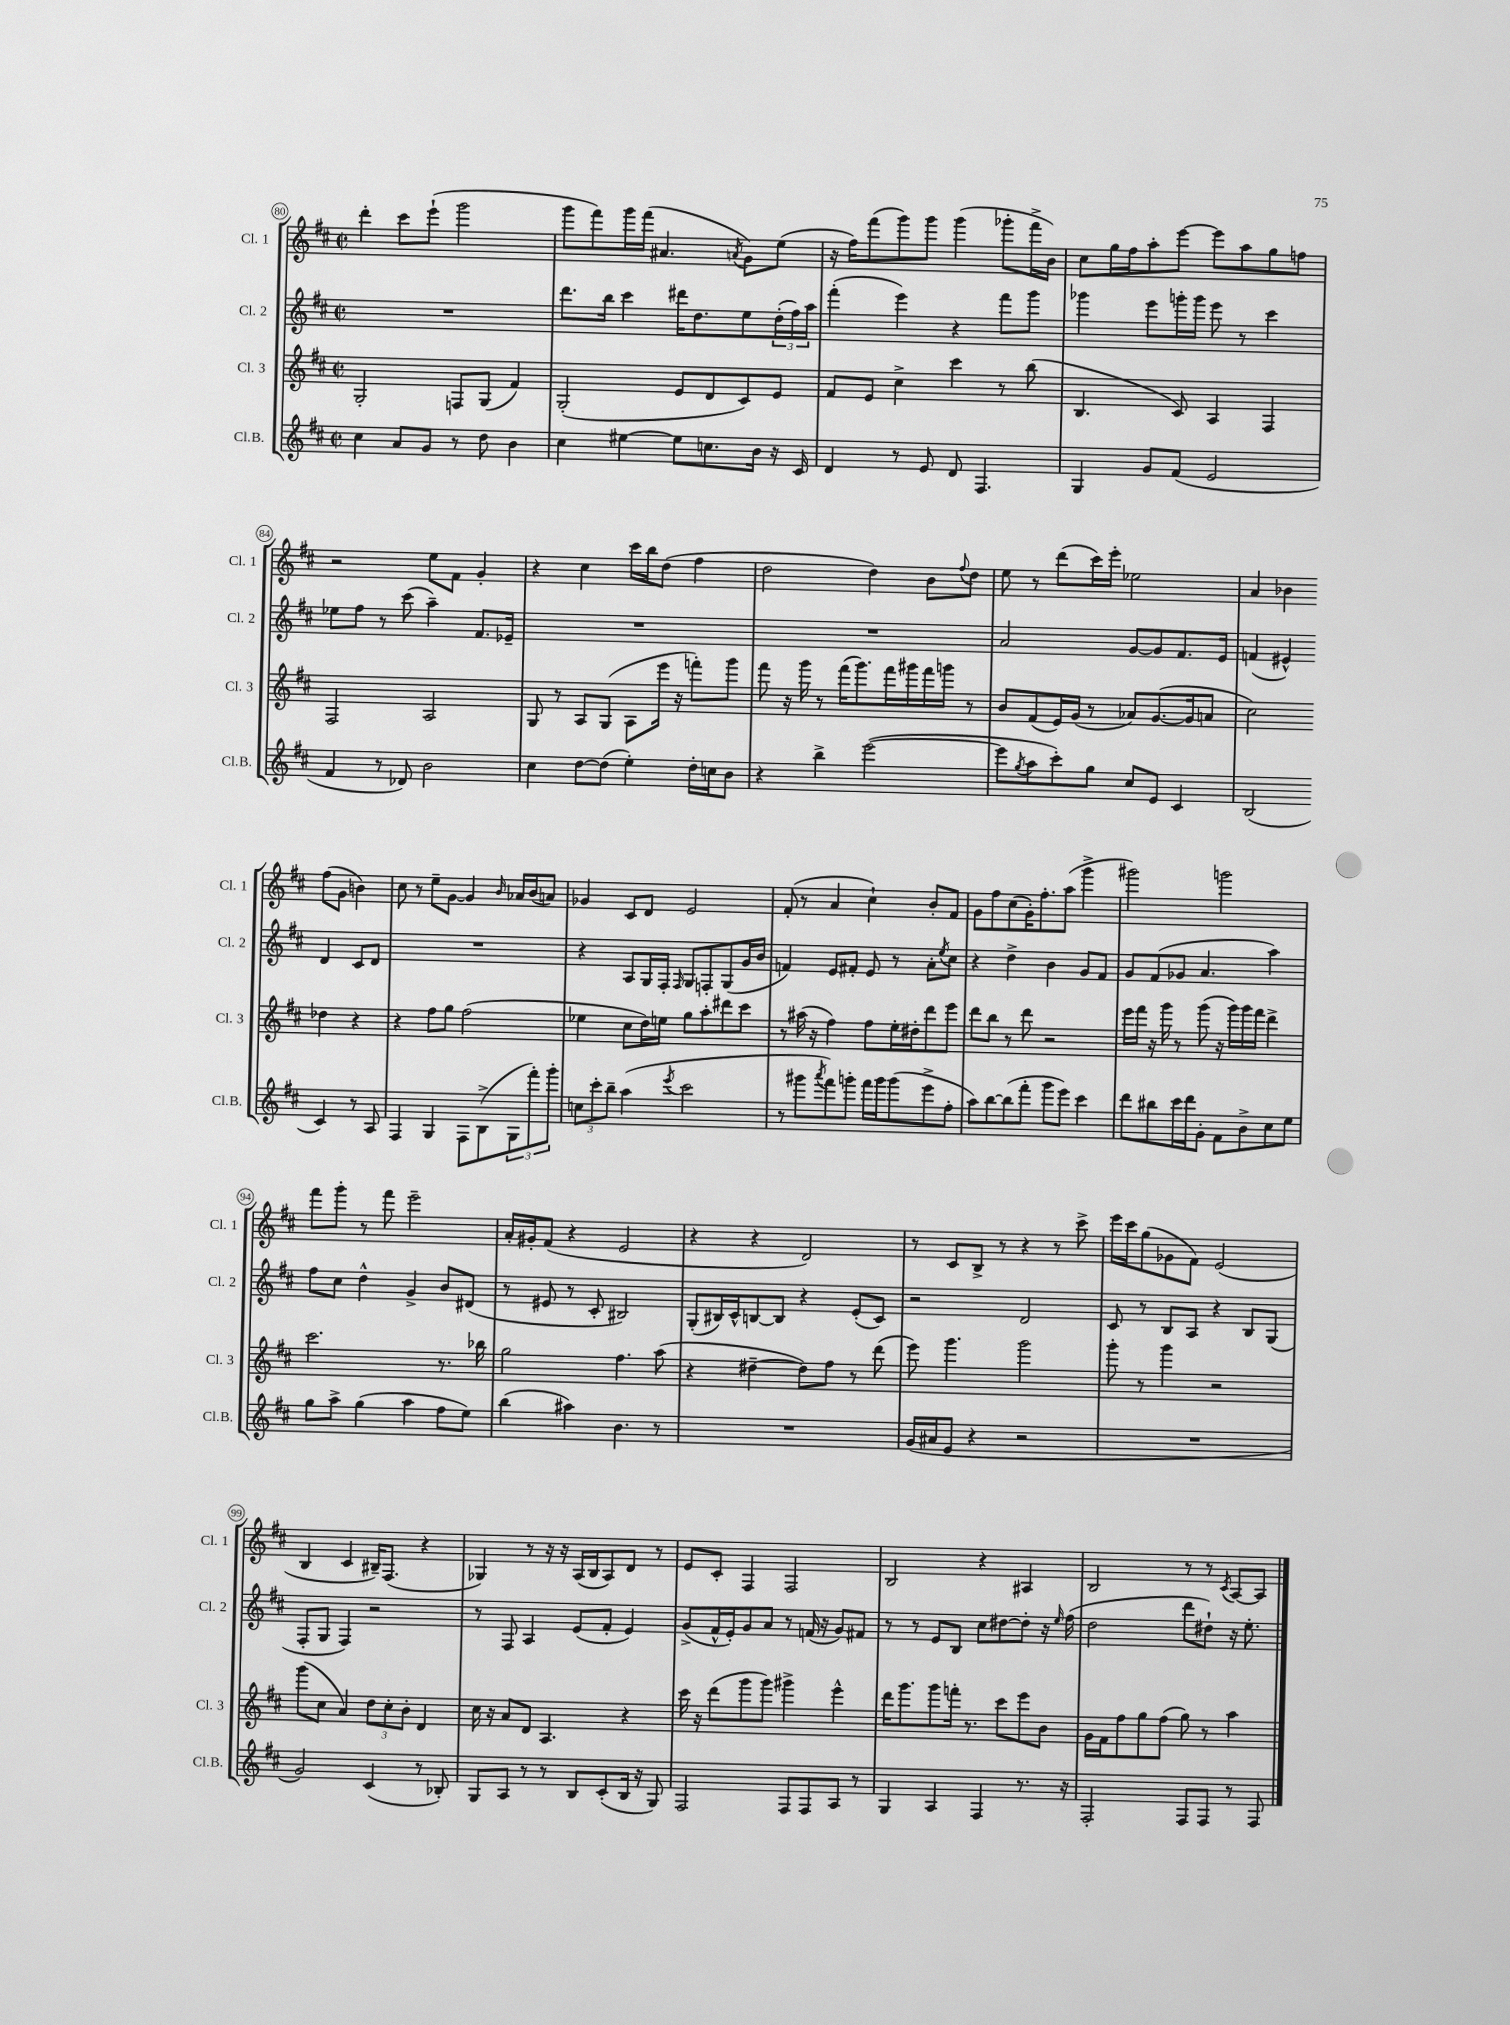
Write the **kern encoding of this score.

**kern	**kern	**kern	**kern
*staff4	*staff3	*staff2	*staff1
*clefG2	*clefG2	*clefG2	*clefG2
*k[f#c#]	*k[f#c#]	*k[f#c#]	*k[f#c#]
*M2/2	*M2/2	*M2/2	*M2/2
*met(c|)	*met(c|)	*met(c|)	*met(c|)
4cc#	2G'	1r	4ddd'
8a	.	.	8ccc#
8g	.	.	(8eee`
8r	8F	.	2ggg
8dd	(8G	.	.
4b	4f#)	.	.
=	=	=	=
4cc#	(2G'	8.ddd	8ggg
.	.	.	8fff#)
.	.	16bb	.
[4ee#	.	4ccc#	16ggg
.	.	.	(16fff#
.	.	.	4.a#
8ee#]	8e	16ddd#	.
.	.	8.dd	.
8.cc	8d	.	.
.	.	.	8qa
.	8c#)	8ee	8g)
16b	.	.	.
16r	8e	(24dd'	(8ee
.	.	24ff#)	.
16c#	.	.	.
.	.	24aa	.
=	=	=	=
4d	8f#	(4fff#'	16r
.	.	.	16ff#)
.	8e	.	(8fff#
8r	4cc#^	4eee)	8ggg)
8e	.	.	8ggg
8d	4ccc#	4r	(4ggg
4.F#	.	.	.
.	8r	8fff#	8ggg-'
.	(8bb	8ggg	16fff#^
.	.	.	16b)
=	=	=	=
4G	4.B	4ggg-	8cc#
.	.	.	16gg
.	.	.	16ff#
8g	.	8eee	8aa'
(8f#	8c#)	16ggg'	[8eee
.	.	16ggg	.
2e	4A	8eee	8eee]
.	.	8r	8aa
.	4F#	4ccc#	8gg
.	.	.	8ff
=	=	=	=
4f#	2F#	8ee-	2r
.	.	8ff#	.
8r	.	8r	.
8d-)	.	(8ccc#	.
2b	2A	4aa~)	8ee
.	.	.	8f#
.	.	8.f#	4g'
.	.	16e-~	.
=	=	=	=
4cc#	8G	1r	4r
.	8r	.	.
[8dd	8A	.	4cc#
(8dd]	(8G	.	.
4ee')	8A	.	16ccc#
.	.	.	16bb
.	16eee	.	(8dd
.	16r	.	.
16dd'	8fff')	.	4ff#
16cc	.	.	.
8b	8ggg	.	.
=	=	=	=
4r	8fff#	1r	2dd
.	16r	.	.
.	16ggg	.	.
4bb^	8r	.	.
.	(16fff#	.	.
.	8.ggg)	.	.
([2eee	.	.	4dd)
.	16fff#	.	.
.	16ggg#	.	.
.	16fff#	.	8b
.	16ggg	.	.
.	.	.	8qqff#
.	8r	.	8dd
=	=	=	=
8eee]	8b	2a	8ee
8qgg	.	.	.
8aa	(8f#	.	8r
8ccc#')	16e)	.	(8ddd
.	(16g	.	.
8gg	8r	.	16ccc#)
.	.	.	16eee'
8cc#	8a-)	[8g	2ee-
8e	([8.g	8g]	.
4c#	.	8.f#	.
.	16g]	.	.
.	8a	.	.
.	.	16e	.
=	=	=	=
(2B	2cc#)	(4f	4a
.	.	4e#^^)	4b-
4c#)	4dd-	4d	(8ff#
.	.	.	8g
8r	4r	8c#	4b)
8A	.	8d	.
=	=	=	=
4F#	4r	1r	8cc#
.	.	.	8r
4G	8ff#	.	8ee~
.	8gg	.	[8g
8F#	(2ff#	.	4g]
(8B^	.	.	.
.	.	.	16qqb
12G	.	.	16a-
.	.	.	(16b
12fff#')	.	.	.
.	.	.	8a)
12ggg'	.	.	.
=	=	=	=
12cc	4ee-	4r	4g-
12ccc#'	.	.	.
12bb~	.	.	.
(4aa	8cc#	8A	8c#
.	16dd)	16G	8d
.	16ee	16F#'	.
8qeee	.	16qqF#	.
2ccc#	8gg	8G	2e
.	8aa'	8F'	.
.	8ddd#	(8G	.
.	8ccc#	16g	.
.	.	16b	.
=	=	=	=
8r	8r	4f)	(8f#'
8ggg#	(16aa#	.	8r
.	16r	.	.
8qaaa	.	.	.
8fff#)	4ff#)	8e	4a
8ggg'	.	8f#'	.
16fff#	8ff#	8e	4cc#`)
16ggg	.	.	.
(8ggg	16ee'	8r	.
.	16dd#'	.	.
8eee^	8ddd	8a'	8b'
.	.	8qee	.
8ff#'	8eee	8cc#	8f#
=	=	=	=
8aa)	8ddd	4r	8g
[8bb	8bb	.	8ff#
(8bb]	8r	4dd^	(8cc#
8fff#'	8ddd	.	16g')
.	.	.	8.ff#'
8ggg	2r	4b	.
8eee)	.	.	(8aa
4ccc#	.	8g	4ggg^
.	.	8f#	.
=	=	=	=
8ddd	16eee	8g	2ggg#)
.	16fff#	.	.
8bb#	16r	(8f#	.
.	16ggg	.	.
16ccc#	8r	8g-	.
16ddd	.	.	.
8g'	(8ggg	4.a	.
8f#	16r	.	2ggg
.	16ggg)	.	.
8b^	16ggg	.	.
.	16fff#	.	.
8cc#	4ddd^	4aa)	.
8ee	.	.	.
=	=	=	=
8gg	2.ccc#	8ff#	8fff#
8aa^	.	8cc#	8ggg'
(4gg	.	4dd^^	8r
.	.	.	8fff#
4aa	.	4g^	2eee~
8ff#	8.r	8b	.
8ee)	.	(8d#	.
.	16bb-	.	.
=	=	=	=
(4bb	2gg	8r	16a'
.	.	.	16g#'
.	.	8e#	(8f#
4aa#)	.	8r	4r
.	.	8c#'	.
4.b	4.ff#	2B#)	2e
8r	(8aa	.	.
=	=	=	=
1r	4r	(8G'	4r
.	.	16B#)	.
.	.	16c#^^	.
.	[4dd#~	[8B	4r
.	.	8B]	.
.	8dd#])	4r	2d)
.	8ff#	.	.
.	8r	(8e'	.
.	(8ddd	8c#)	.
=	=	=	=
(16g	8eee)	2r	8r
16a#	.	.	.
8e	4.ggg	.	8c#
4r	.	.	8B^
.	.	.	8r
2r	2ggg	2d	4r
.	.	.	8r
.	.	.	8ccc#^
=	=	=	=
1r	8ggg'	8c#	16eee
.	.	.	16ccc#
.	8r	8r	(8gg
.	4ggg	8B	8g-
.	.	8A	8f#)
.	2r	4r	(2e
.	.	8B	.
.	.	(8G	.
=	=	=	=
2g)	(8ggg	8F#'	4B
.	8cc#	8G	.
.	4a)	4F#)	4c#
(4c#	12dd	2r	16B#~)
.	.	.	(8.F#
.	12cc#'	.	.
.	12b'	.	.
8r	4d	.	4r
8B-')	.	.	.
=	=	=	=
8G	16cc#	8r	4G-)
.	16r	.	.
8A	8a	8F#	.
8r	8d	4A	8r
8r	4.A	.	16r
.	.	.	16r
8B	.	(8e	(16A
.	.	.	16B
(8c#'	.	8f#'	8A)
16B	4r	4e)	8d
16r	.	.	.
8G)	.	.	8r
=	=	=	=
2F#	16ccc#	(8g^	8e
.	16r	.	.
.	(8ddd	16f#^^	8c#'
.	.	16e')	.
.	8ggg	8g	4F#
.	8ggg)	8a	.
8F#	4ggg#^	8r	2F#
8F#	.	(16f	.
.	.	16r	.
8A	4eee^^	8g)	.
8r	.	8f#	.
=	=	=	=
4G	16ddd	8r	2B
.	8.ggg	.	.
.	.	8r	.
4A	8ggg	8e	.
.	16fff'	8B	.
.	8.r	.	.
4F#	.	8cc#	4r
.	8ccc#	[8dd#	.
8.r	8eee	8dd#']	4A#
.	8b	16r	.
.	.	16qqee	.
16r	.	(16ff#	.
=	=	=	=
2F#'	16g	2dd	2B
.	16f#	.	.
.	8ff#	.	.
.	8gg	.	.
.	(8ff#	.	.
8F#	8gg)	8ddd	8r
8F#	8r	8dd#`)	8r
.	.	.	8qc#
8r	4aa	16r	[8A
.	.	8.ee'	.
8F#	.	.	8A]
==	==	==	==
*-	*-	*-	*-
